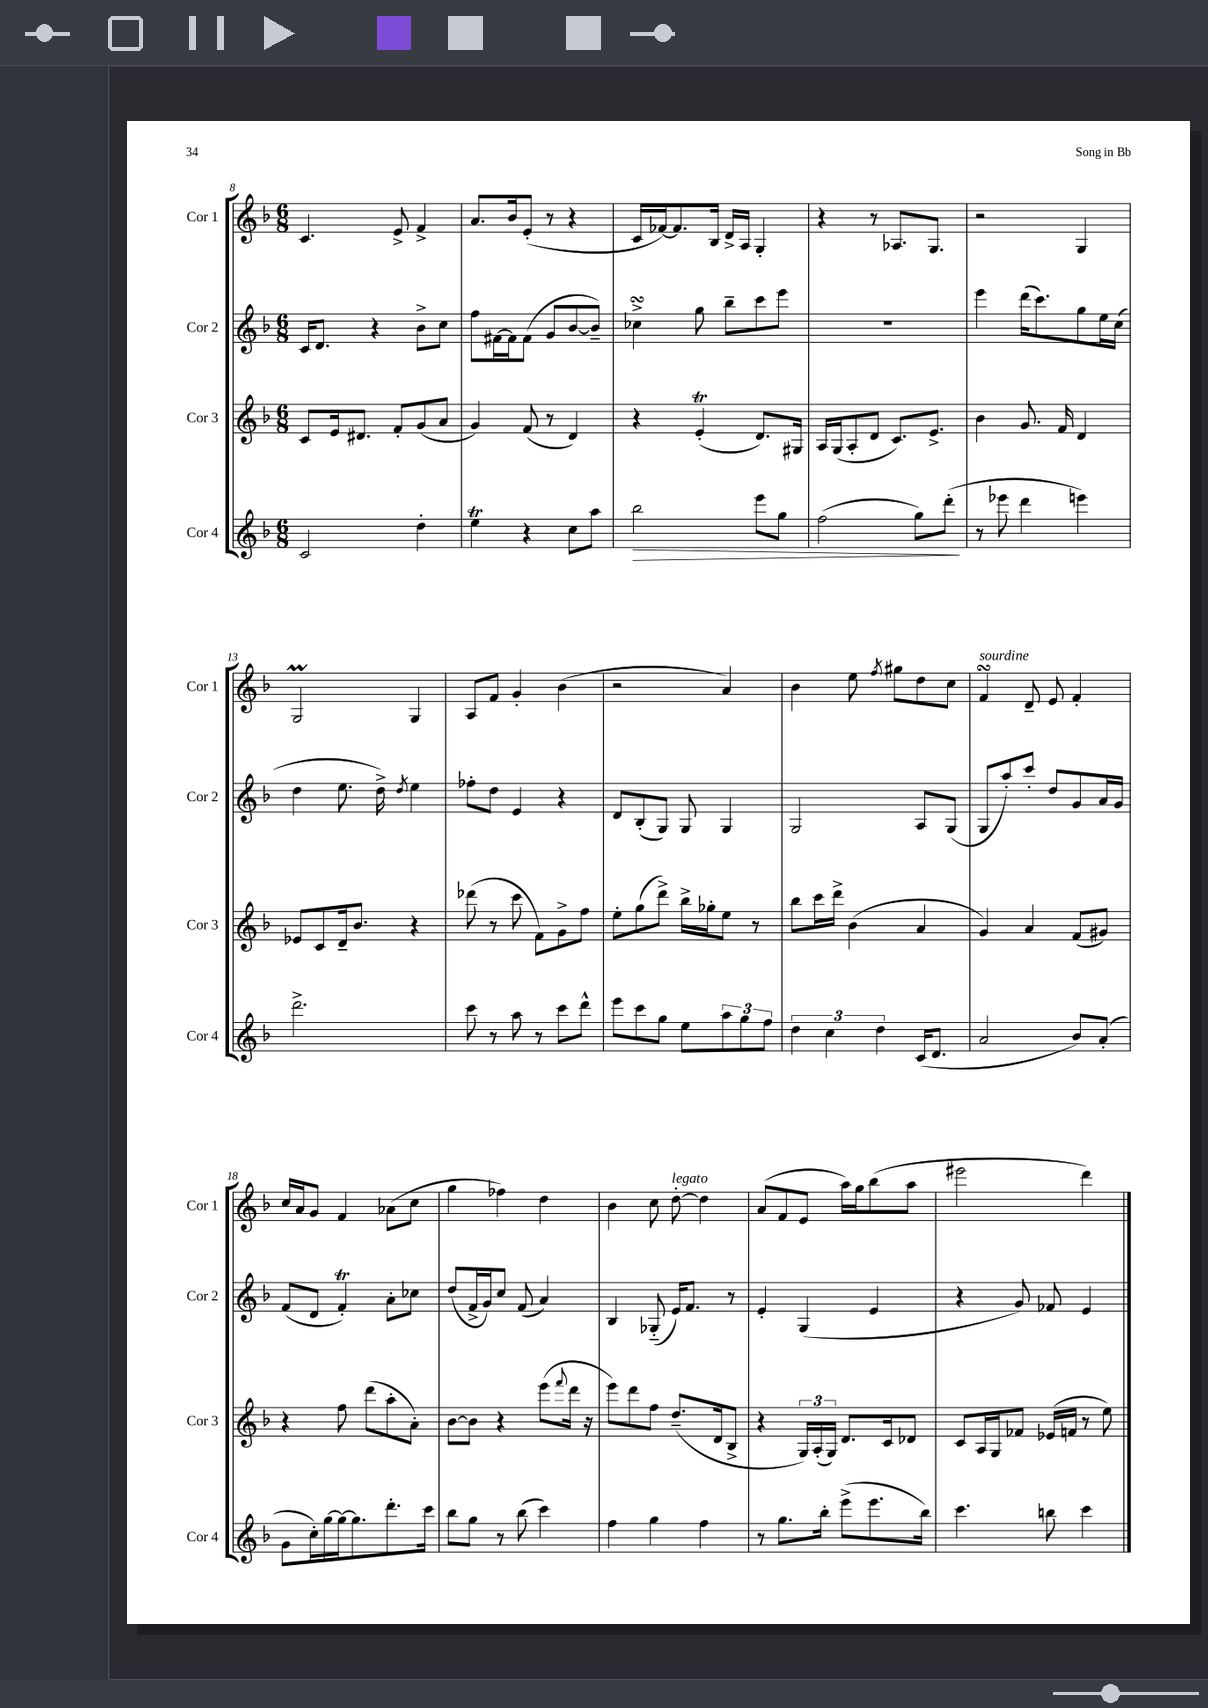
<<
\new StaffGroup <<
\new Staff = "s0" \with { instrumentName = "Cor 1" shortInstrumentName = "Cor 1" } {
    \clef treble \key f \major \numericTimeSignature \time 6/8
    c'4. e'8-> f'4-> |
    a'8. bes'16 e'8-.( r8 r4 |
    c'16 fes'16~) fes'8. bes16 d'16-> a16 g4-. |
    r4 r8 aes8. g8. |
    r2 g4 |
    g2\prall g4 |
    a8 f'8 g'4-. bes'4( |
    r2 a'4) |
    bes'4 e''8 \acciaccatura { f''8 } gis''8 d''8 c''8 |
    f'4\turn^\markup { \italic "sourdine" } d'8-- e'8 f'4-. |
    c''16 a'16 g'8 f'4 aes'8( c''8 |
    g''4 fes''4) d''4 |
    bes'4 c''8 d''8~-.^\markup { \italic "legato" } d''4 |
    a'8( f'8 e'8 a''16) g''16 bes''8( a''8 |
    eis'''2 d'''4) \bar "|." |
}
\new Staff = "s1" \with { instrumentName = "Cor 2" shortInstrumentName = "Cor 2" } {
    \clef treble \key f \major \numericTimeSignature \time 6/8
    c'16 d'8. r4 bes'8-> c''8 |
    f''8 fis'16~ fis'16 fis'8( g'8 bes'8~ bes'8--) |
    ces''4->\turn g''8 bes''8-- c'''8 e'''8 |
    R2. |
    e'''4 d'''16( c'''8.) g''8 e''16 c''16( |
    d''4 e''8. d''16->) \acciaccatura { d''8 } e''4 |
    fes''8-. d''8 e'4 r4 |
    d'8 bes8-.( g8) g8 g4 |
    g2 a8 g8( |
    g8 a''8-.) c'''8-. d''8 g'8 a'16 g'16 |
    f'8( d'8 f'4-.\trill) a'8-. ces''8 |
    d''8( f'16-> g'16) c''8 f'8( a'4) |
    bes4 ges8-_( e'16) f'8. r8 |
    e'4-. g4( e'4 |
    r4 g'8) fes'8 e'4 \bar "|." |
}
\new Staff = "s2" \with { instrumentName = "Cor 3" shortInstrumentName = "Cor 3" } {
    \clef treble \key f \major \numericTimeSignature \time 6/8
    c'8 e'16 dis'8. f'8-. g'8( a'8 |
    g'4) f'8( r8 d'4) |
    r4 e'4-.\trill( d'8.) gis16 |
    a16 g16( a8-. d'8 c'8.) e'8.-> |
    bes'4 g'8. f'16 d'4 |
    ees'8 c'8 d'16-- bes'8. r4 |
    des'''8( r8 c'''8 f'8) g'8-> f''8 |
    e''8-. g''8( d'''8->) bes''16-> ges''16-. e''8 r8 |
    bes''8 c'''16 d'''16-> bes'4( a'4 |
    g'4) a'4 f'8( gis'8) |
    r4 f''8 d'''8( a''8-. a'8-.) |
    bes'8~ bes'8 r4 e'''8( \appoggiatura { f'''8 } d'''16 r16 |
    e'''8) d'''8 f''8 d''8.--( d'16 bes8-> |
    r4 \tuplet 3/2 { g16) a16-.( g16) } d'8. c'16 des'8 |
    c'8 a16 g16 fes'8 ees'16( f'16 r8 e''8) \bar "|." |
}
\new Staff = "s3" \with { instrumentName = "Cor 4" shortInstrumentName = "Cor 4" } {
    \clef treble \key f \major \numericTimeSignature \time 6/8
    c'2 d''4-. |
    e''4\trill r4 c''8 a''8 |
    bes''2\> e'''8 g''8 |
    f''2( g''8) d'''8-.\!( |
    r8 ees'''8 d'''4 e'''4) |
    d'''2.-> |
    c'''8 r8 a''8 r8 c'''8 d'''8-^ |
    e'''8 c'''8 g''8 e''8 \tuplet 3/2 { a''8 g''8 f''8 } |
    \tuplet 3/2 { d''4 c''4 d''4 } c'16( d'8. |
    a'2 bes'8) a'8-.( |
    g'8 c''16-.) g''16~ g''16~ g''8. d'''8.-. c'''16 |
    bes''8 g''8 r8 bes''8( c'''4) |
    f''4 g''4 f''4 |
    r8 g''8. bes''16-. e'''8->( e'''8. bes''16) |
    c'''4. b''8 c'''4 \bar "|." |
}
>>
>>
\layout { \context { \Score currentBarNumber = #8 } }
